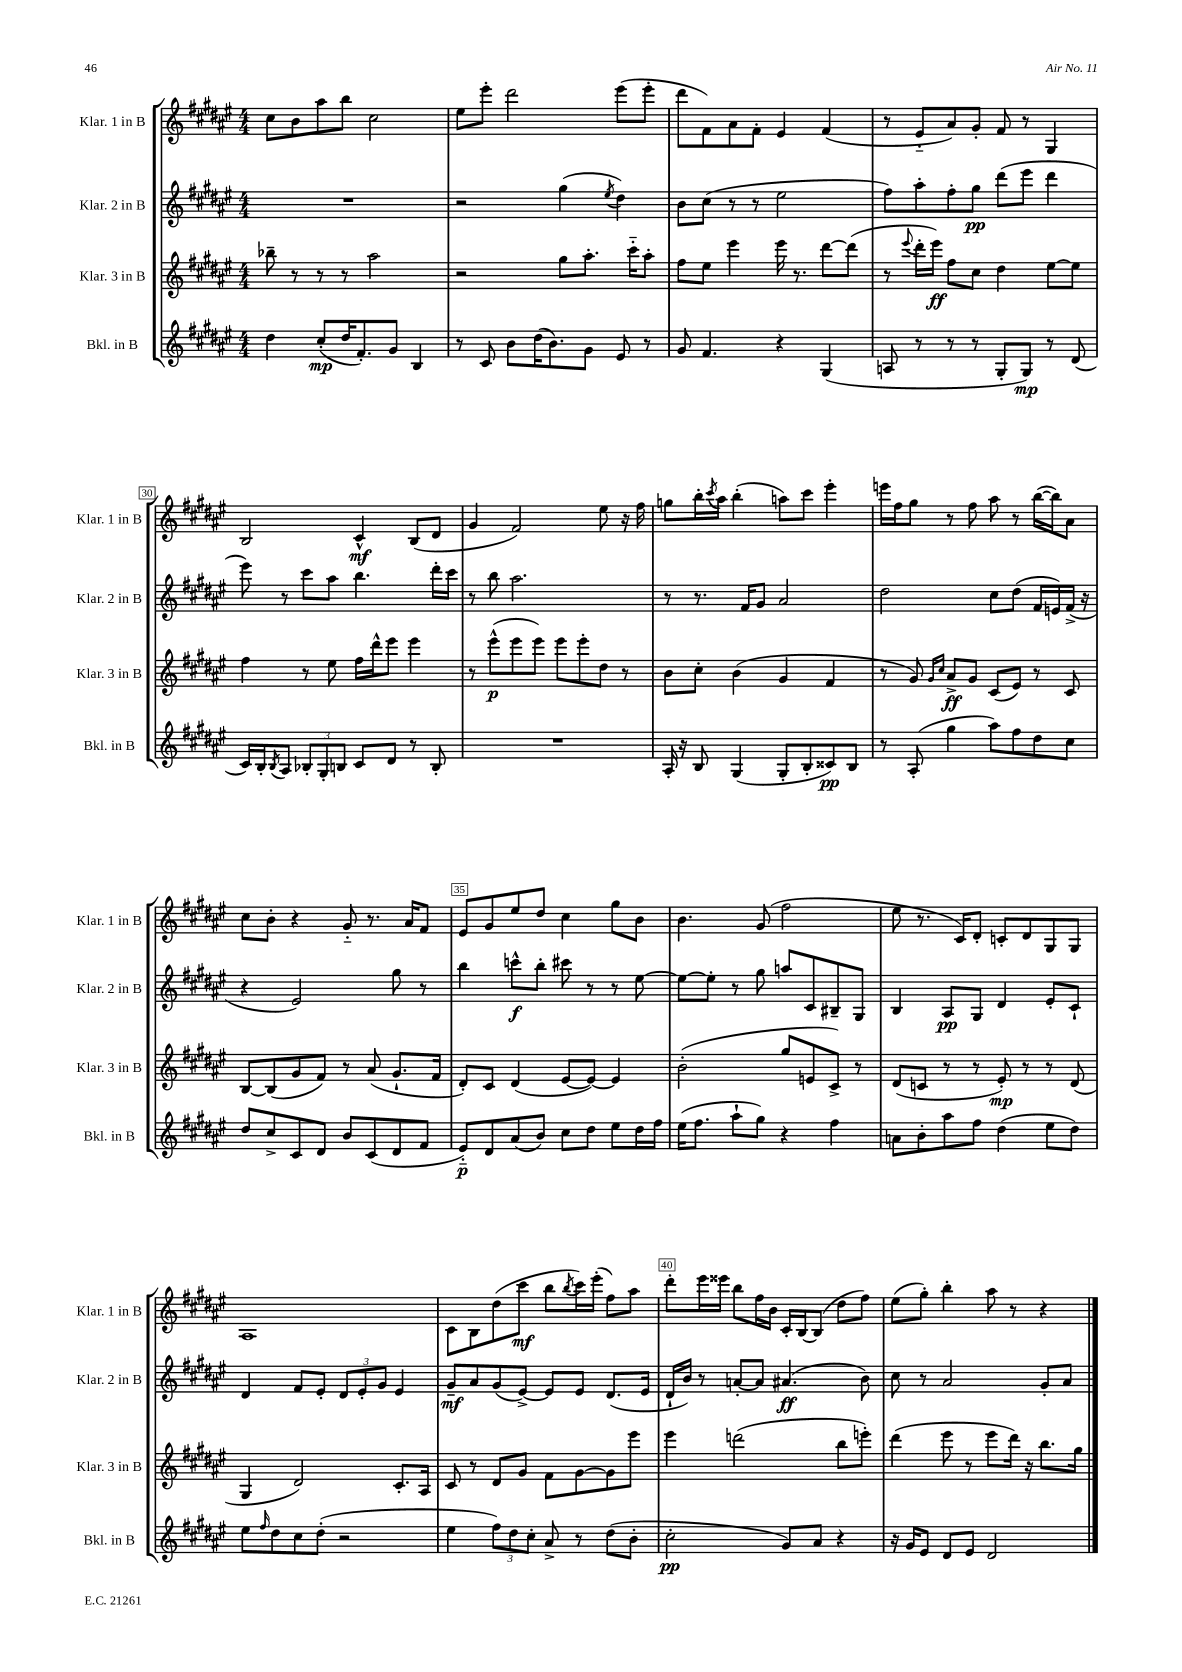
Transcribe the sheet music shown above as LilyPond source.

<<
\new StaffGroup <<
\new Staff = "s0" \with { instrumentName = "Klar. 1 in B" shortInstrumentName = "Klar. 1 in B" } {
    \clef treble \key fis \major \numericTimeSignature \time 4/4
    cis''8 b'8 ais''8 b''8 cis''2 |
    eis''8 eis'''8-. dis'''2 eis'''8( eis'''8-. |
    dis'''8 fis'8) ais'8 fis'8-. eis'4 fis'4( |
    r8 eis'8-_ ais'8) gis'8-. fis'8 r8 gis4 |
    b2 cis'4-^\mf b8( dis'8 |
    gis'4 fis'2) eis''8 r16 fis''16 |
    g''8 b''16-. \acciaccatura { cis'''8 } ais''16 b''4-.( a''8) cis'''8 eis'''4-. |
    e'''16 fis''16 gis''8 r8 fis''8 ais''8 r8 b''16~( b''16) ais'8 |
    cis''8 b'8-. r4 gis'8-_ r8. ais'16 fis'8 |
    eis'8 gis'8 eis''8 dis''8 cis''4 gis''8 b'8 |
    b'4. gis'8( fis''2 |
    eis''8 r8. cis'16) dis'8-. c'8-. dis'8 gis8 gis8 |
    ais1 |
    cis'8 b8 dis''8( cis'''8\mf b''8 \acciaccatura { b''8 } cis'''16) eis'''16-.( fis''8) ais''8 |
    dis'''8-. eis'''16 eisis'''16 b''8 fis''16 b'16 cis'16-. b16~ b8( dis''8 fis''8) |
    eis''8( gis''8-.) b''4-. ais''8 r8 r4 \bar "|." |
}
\new Staff = "s1" \with { instrumentName = "Klar. 2 in B" shortInstrumentName = "Klar. 2 in B" } {
    \clef treble \key fis \major \numericTimeSignature \time 4/4
    R1 |
    r2 gis''4( \acciaccatura { eis''8 } dis''4) |
    b'8 cis''8( r8 r8 eis''2 |
    fis''8) ais''8-. fis''8-. gis''8\pp dis'''8( eis'''8 dis'''4 |
    eis'''8) r8 cis'''8 ais''8 b''4. dis'''16-. cis'''16 |
    r8 b''8 ais''2. |
    r8 r8. fis'16 gis'8 ais'2 |
    dis''2 cis''8 dis''8( fis'16 e'16) fis'16->( r16 |
    r4 eis'2) gis''8 r8 |
    b''4 c'''8-^\f b''8-. cis'''8 r8 r8 eis''8~ |
    eis''8~ eis''8-. r8 gis''8 a''8 cis'8 bis8-- gis8 |
    b4 ais8\pp gis8 dis'4 eis'8-. cis'8-! |
    dis'4 fis'8 eis'8-. \tuplet 3/2 { dis'8 eis'8-. gis'8 } eis'4 |
    gis'8--\mf ais'8 gis'8( eis'8~->) eis'8 eis'8 dis'8.( eis'16 |
    dis'16-! b'16) r8 a'8~-. a'8 ais'4.\ff( b'8) |
    cis''8 r8 ais'2 gis'8-. ais'8 \bar "|." |
}
\new Staff = "s2" \with { instrumentName = "Klar. 3 in B" shortInstrumentName = "Klar. 3 in B" } {
    \clef treble \key fis \major \numericTimeSignature \time 4/4
    bes''8-- r8 r8 r8 ais''2 |
    r2 gis''8 ais''8.-. cis'''16-_ ais''8-. |
    fis''8 eis''8 eis'''4 eis'''16 r8. dis'''8~ dis'''8( |
    r8 \appoggiatura { eis'''8 } dis'''16-. eis'''16\ff) fis''8 cis''8 dis''4 eis''8~ eis''8 |
    fis''4 r8 eis''8 fis''16 dis'''16-^ eis'''8 eis'''4 |
    r8 eis'''8-^\p( eis'''8 eis'''8) eis'''8 eis'''8-. dis''8 r8 |
    b'8 cis''8-. b'4( gis'4 fis'4 |
    r8 gis'8) \grace { gis'16 cis''16 } ais'8->\ff gis'8 cis'8( eis'8) r8 cis'8 |
    b8~ b8( gis'8 fis'8) r8 ais'8( gis'8.-! fis'16 |
    dis'8-.) cis'8 dis'4( eis'8~ eis'8~) eis'4 |
    b'2-.( gis''8 e'8 cis'8->) r8 |
    dis'8( c'8 r8 r8 eis'8-.\mp) r8 r8 dis'8( |
    gis4 dis'2) cis'8.-. ais16 |
    cis'8 r8 dis'8 gis'8 fis'8 gis'8~ gis'8 eis'''8 |
    eis'''4 d'''2( b''8 e'''8-.) |
    dis'''4( eis'''8 r8 eis'''8 dis'''16) r16 b''8. gis''16 \bar "|." |
}
\new Staff = "s3" \with { instrumentName = "Bkl. in B" shortInstrumentName = "Bkl. in B" } {
    \clef treble \key fis \major \numericTimeSignature \time 4/4
    dis''4 cis''8-.\mp( dis''16 fis'8.-.) gis'8 b4 |
    r8 cis'8 b'8 dis''16( b'8.) gis'8 eis'8 r8 |
    gis'8 fis'4. r4 gis4( |
    a8 r8 r8 r8 gis8-. gis8\mp) r8 dis'8( |
    cis'16) b16-. \acciaccatura { b8 } ais8 \tuplet 3/2 { bes8-. gis8-. b8 } cis'8 dis'8 r8 b8-. |
    R1 |
    ais16-. r16 b8 gis4( gis8-. b8-. cisis'8\pp) b8 |
    r8 ais8-.( gis''4 ais''8) fis''8 dis''8 cis''8 |
    dis''8 cis''8-> cis'8 dis'8 b'8 cis'8( dis'8 fis'8 |
    eis'8-_\p) dis'8 ais'8( b'8) cis''8 dis''8 eis''8 dis''16 fis''16 |
    eis''16( fis''8. ais''8-! gis''8) r4 fis''4 |
    a'8 b'8-. ais''8 fis''8 dis''4( eis''8 dis''8) |
    eis''8 \grace { fis''16 } dis''8 cis''8 dis''8-.( r2 |
    eis''4 \tuplet 3/2 { fis''8) dis''8 cis''8-. } ais'8-> r8 dis''8( b'8-. |
    cis''2-.\pp gis'8) ais'8 r4 |
    r16 gis'16 eis'8 dis'8 eis'8 dis'2 \bar "|." |
}
>>
>>
\layout { \context { \Score currentBarNumber = #26 \override BarNumber.break-visibility = ##(#f #t #t) barNumberVisibility = #(every-nth-bar-number-visible 5) \override BarNumber.stencil = #(make-stencil-boxer 0.1 0.3 ly:text-interface::print) } }
